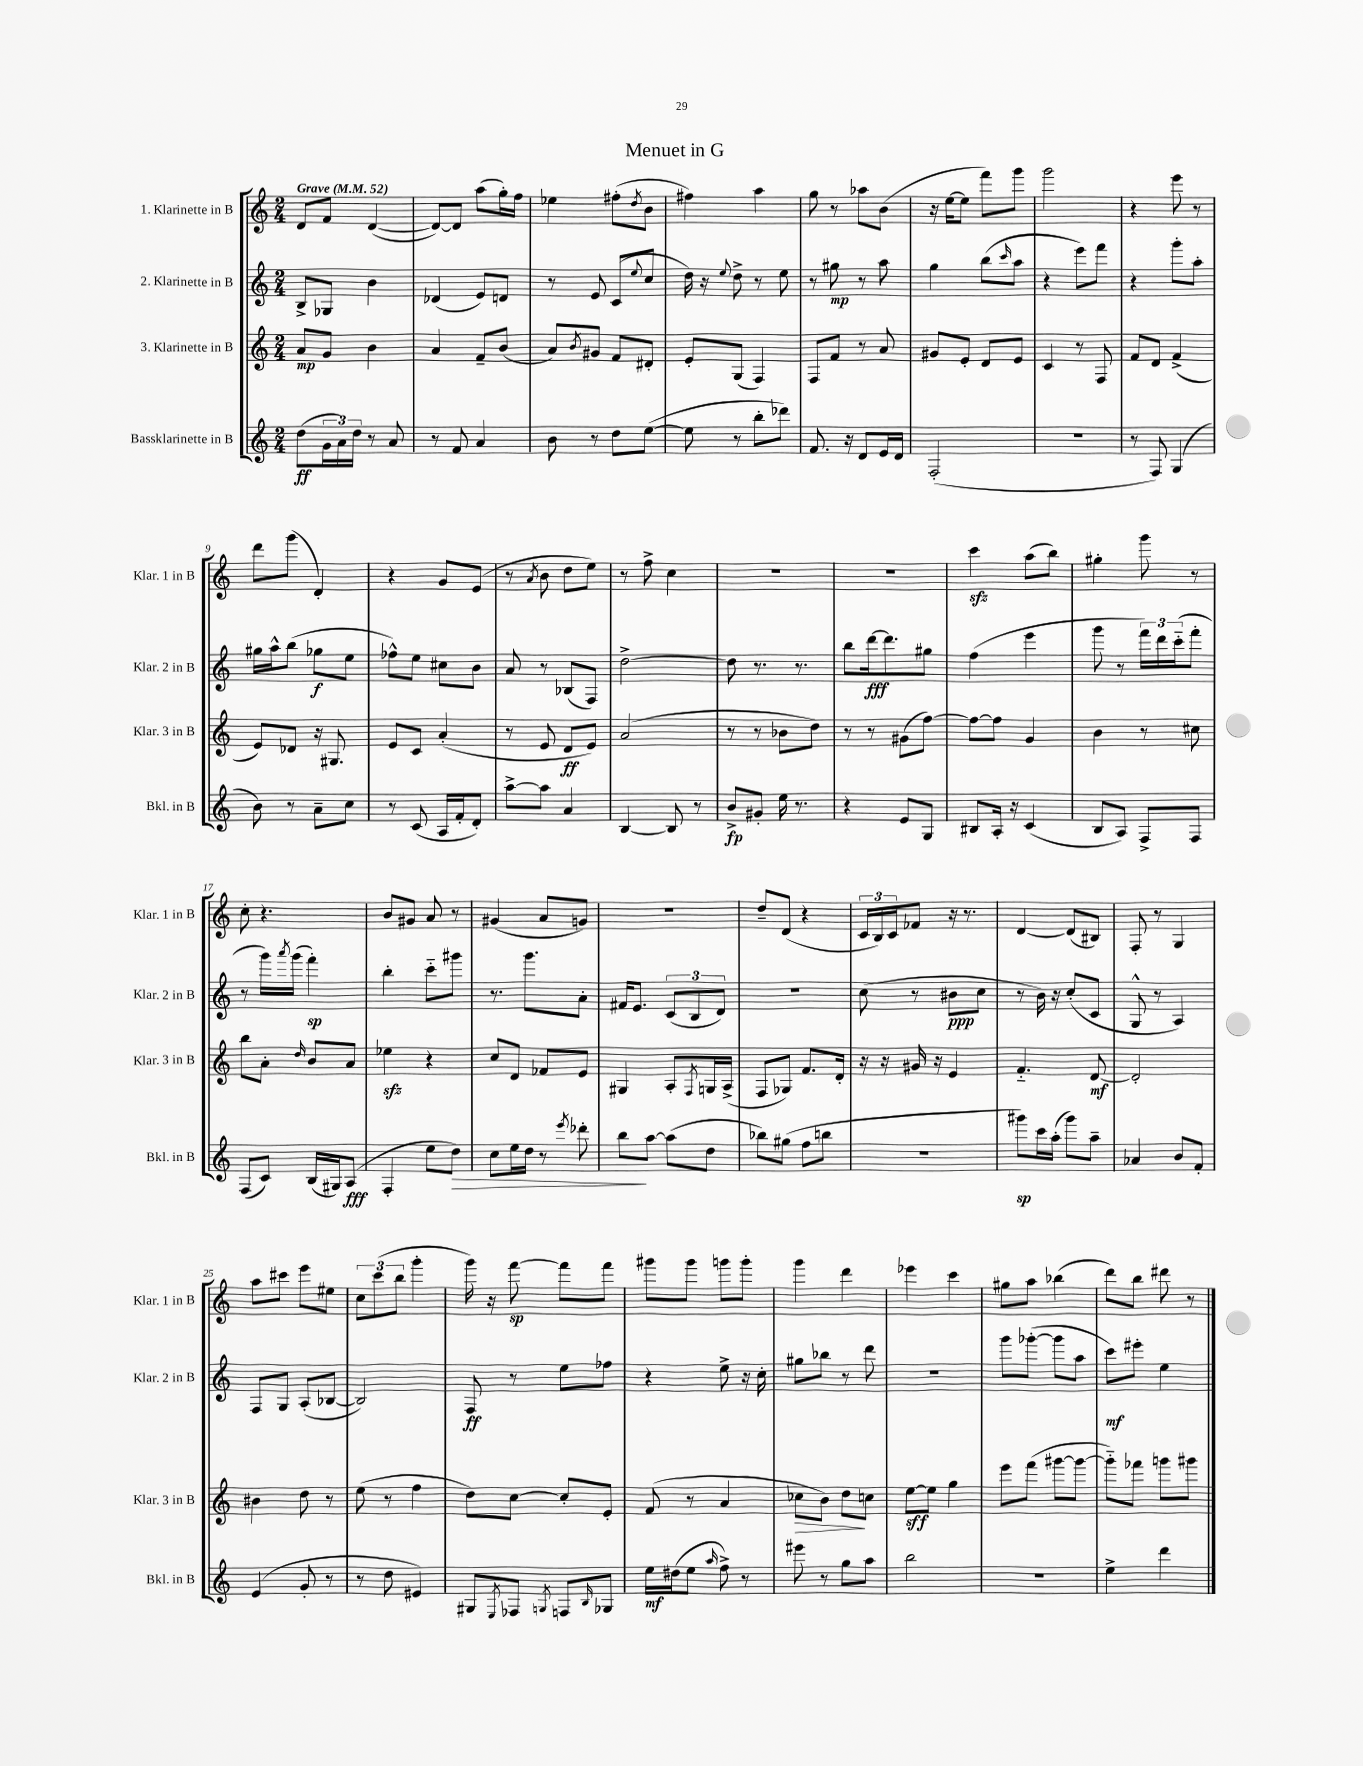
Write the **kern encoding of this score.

**kern	**dynam	**kern	**dynam	**kern	**dynam	**kern	**dynam
*part4	*part4	*part3	*part3	*part2	*part2	*part1	*part1
*staff4	*staff4	*staff3	*staff3	*staff2	*staff2	*staff1	*staff1
*I"Bassklarinette in B	*	*I"3. Klarinette in B	*	*I"2. Klarinette in B	*	*I"1. Klarinette in B	*
*I'Bkl. in B	*	*I'Klar. 3 in B	*	*I'Klar. 2 in B	*	*I'Klar. 1 in B	*
*clefG2	*	*clefG2	*	*clefG2	*	*clefG2	*
*k[]	*	*k[]	*	*k[]	*	*k[]	*
*M2/4	*	*M2/4	*	*M2/4	*	*M2/4	*
*MM52	*	*MM52	*	*MM52	*	*MM52	*
=1	=1	=1	=1	=1	=1	=1	=1
!	!	!	!	!	!	!LO:TX:a:B:t=Grave	!
(8dd\L	ff	8a/L	mp	8B^/L	.	8d/L	.
24g\L	.	8g/J	.	8G-X/J	.	8f/J	.
24a\)	.	.	.	.	.	.	.
24dd\JJ	.	.	.	.	.	.	.
8r	.	4b\	.	4b\	.	([4d/	.
8a/	.	.	.	.	.	.	.
=2	=2	=2	=2	=2	=2	=2	=2
8r	.	4a/	.	(4d-X/	.	8d/L_)	.
8f/	.	.	.	.	.	8d/J]	.
4a/	.	8f~/L	.	8e/L)	.	(8aa\L	.
.	.	(8b/J	.	8dn/J	.	16gg'\L)	.
.	.	.	.	.	.	16ff\JJ	.
=3	=3	=3	=3	=3	=3	=3	=3
8b\	.	8a/L)	.	8r	.	4ee-X\	.
.	.	8qb/	.	.	.	.	.
8r	.	8g#X/J	.	8e/	.	.	.
8dd\L	.	8f/L	.	(8c/L	.	(8ff#X'\L	.
.	.	.	.	8qqee/	.	8qdd/	.
([8ee\J	.	8d#X'/J	.	8cc/J	.	8b\J	.
=4	=4	=4	=4	=4	=4	=4	=4
8ee\]	.	8e'/L	.	16dd\)	.	4ff#X\)	.
.	.	.	.	16r	.	.	.
.	.	.	.	8qqee/	.	.	.
8r	.	(8G/J	.	8dd^\	.	.	.
8bb'\L	.	4F/)	.	8r	.	4aa\	.
8ddd-X\J)	.	.	.	8ee\	.	.	.
=5	=5	=5	=5	=5	=5	=5	=5
8.f/	.	8F/L	.	8r	.	8gg\	.
.	.	8f/J	.	8gg#X\	mp	8r	.
16r	.	.	.	.	.	.	.
8d/L	.	8r	.	8r	.	8aa-X\L	.
16e/L	.	8a/	.	8aa\	.	(8b\J	.
16d/JJ	.	.	.	.	.	.	.
=6	=6	=6	=6	=6	=6	=6	=6
(2F'/	.	8g#X/L	.	4gg\	.	16r	.
.	.	.	.	.	.	[16ee\KL	.
.	.	8e'/J	.	.	.	8ee\J]	.
.	.	8d/L	.	(8bb\L	.	8fff\L)	.
.	.	.	.	16qqccc/	.	.	.
.	.	8e/J	.	8aa\J	.	8ggg\J	.
=7	=7	=7	=7	=7	=7	=7	=7
2r	.	4c/	.	4r	.	2ggg\	.
.	.	8r	.	8eee\L)	.	.	.
.	.	8F/	.	8fff\J	.	.	.
=8	=8	=8	=8	=8	=8	=8	=8
8r	.	8f/L	.	4r	.	4r	.
8F/)	.	8d/J	.	.	.	.	.
(4G/	.	(4f^/	.	8ggg'\L	.	8eee\	.
.	.	.	.	8aa'\J	.	8r	.
!!LO:LB:g=z
=9	=9	=9	=9	=9	=9	=9	=9
8b\)	.	8e/L)	.	16gg#X\LL	.	8ddd\L	.
.	.	.	.	16aa^^\J	.	.	.
8r	.	8d-X/J	.	(8bb\J	.	(8ggg\J	.
8a~\L	.	16r	.	8gg-X\L	f	4d'/)	.
.	.	8.G#X/	.	.	.	.	.
8cc\J	.	.	.	8ee\J	.	.	.
=10	=10	=10	=10	=10	=10	=10	=10
8r	.	8e/L	.	8ff-X^^\L)	.	4r	.
(8c/	.	8c/J	.	8ee\J	.	.	.
16A/LL	.	(4a'/	.	8cc#X\L	.	8g/L	.
16f'/J	.	.	.	.	.	.	.
8d'/J)	.	.	.	8b\J	.	(8e/J	.
=11	=11	=11	=11	=11	=11	=11	=11
[8aa^\L	.	8r	.	8a/	.	8r	.
.	.	.	.	.	.	8qa/	.
8aa\J]	.	8e/	.	8r	.	8b\	.
4a/	.	8d/L	ff	(8B-X/L	.	8dd\L	.
.	.	8e/J)	.	8F/J)	.	8ee\J)	.
=12	=12	=12	=12	=12	=12	=12	=12
[4B/	.	(2a/	.	[2dd^\	.	8r	.
.	.	.	.	.	.	8ff^\	.
8B/]	.	.	.	.	.	4cc\	.
8r	.	.	.	.	.	.	.
=13	=13	=13	=13	=13	=13	=13	=13
8b^/L	fp	8r	.	8dd\]	.	2r	.
8g#X'/J	.	8r	.	8.r	.	.	.
16ee\	.	8b-X\L	.	.	.	.	.
8.r	.	.	.	8.r	.	.	.
.	.	8dd\J)	.	.	.	.	.
=14	=14	=14	=14	=14	=14	=14	=14
4r	.	8r	.	8bb\L	.	2r	.
.	.	8r	.	[16ddd\k	fff	.	.
.	.	.	.	8.ddd\]	.	.	.
8e/L	.	(8g#X\L	.	.	.	.	.
8G/J	.	[8ff\J)	.	8gg#X\J	.	.	.
=15	=15	=15	=15	=15	=15	=15	=15
8B#X/L	.	8ff\L_	.	(4ff\	.	4ccczz\	.
16A'/Jk	.	8ff\J]	.	.	.	.	.
16r	.	.	.	.	.	.	.
(4c/	.	4g/	.	4eee\	.	(8aa\L	.
.	.	.	.	.	.	8bb\J)	.
=16	=16	=16	=16	=16	=16	=16	=16
8B/L	.	4b\	.	8ggg\	.	4gg#X'\	.
8A/J)	.	.	.	8r	.	.	.
8F^/L	.	8r	.	24fff\LL)	.	8ggg\	.
.	.	.	.	24ddd\	.	.	.
.	.	.	.	(24ccc\J	.	.	.
8F/J	.	8cc#X\	.	8fff'\J	.	8r	.
!!LO:LB:g=z
=17	=17	=17	=17	=17	=17	=17	=17
(8F/L	.	8bb\L	.	8r	.	8cc'\	.
8c/J)	.	8a'\J	.	16ggg\LL)	.	4.r	.
.	.	.	.	8qaaa/	.	.	.
.	.	.	.	(16ggg\JJ	.	.	.
.	.	16qqdd/	.	.	.	.	.
(16B/LL	.	8b/L	.	4fff'\)	sp	.	.
16G#X/J)	.	.	.	.	.	.	.
(8A/J	fff	8a/J	.	.	.	.	.
=18	=18	=18	=18	=18	=18	=18	=18
4F'/	.	4ee-Xzz\	.	4bb'\	.	8b/L	.
.	.	.	.	.	.	8g#X/J	.
8ee\L	.	4r	.	8ccc\L	.	8a/	.
!	!LO:HP:b	!	!	!	!	!	!
8dd\J)	>	.	.	8ggg#X\J	.	8r	.
=19	=19	=19	=19	=19	=19	=19	=19
8cc\L	.	8cc/L	.	8.r	.	(4g#X/	.
16ee\L	.	8d/J	.	.	.	.	.
16dd\JJ	.	.	.	8.ggg\L	.	.	.
8r	.	8f-X/L	.	.	.	8a/L	.
8qeee/	.	.	.	.	.	.	.
8ddd-X'\	.	8e/J	.	8a'\J	.	8gn/J)	.
=20	=20	=20	=20	=20	=20	=20	=20
8bb\L	.	4G#X/	.	16f#X/KL	.	2r	.
.	.	.	.	8.e/J	.	.	.
[8aa\J	]	.	.	.	.	.	.
(8aa\L]	.	8A'/L	.	(12c/L	.	.	.
.	.	.	.	12B/	.	.	.
.	.	8qF/	.	.	.	.	.
8dd\J	.	16Gn/L	.	.	.	.	.
.	.	.	.	12d/J)	.	.	.
.	.	(16A^/JJ	.	.	.	.	.
=21	=21	=21	=21	=21	=21	=21	=21
8bb-X\L)	.	8F/L	.	2r	.	8dd~/L	.
(8gg#X\J	.	8G-X/J)	.	.	.	(8d/J	.
8ff\L	.	8.f/L	.	.	.	4r	.
8bbn\J	.	.	.	.	.	.	.
.	.	16d'/Jk	.	.	.	.	.
=22	=22	=22	=22	=22	=22	=22	=22
2r	.	16r	.	(8cc\	.	24c/LL	.
.	.	.	.	.	.	24B/)	.
.	.	16r	.	.	.	.	.
.	.	.	.	.	.	24c/J	.
.	.	16g#X/	.	8r	.	8f-X/J	.
.	.	16r	.	.	.	.	.
.	.	4e/	.	8b#X\L	ppp	16r	.
.	.	.	.	.	.	8.r	.
.	.	.	.	8cc\J	.	.	.
=23	=23	=23	=23	=23	=23	=23	=23
8ggg#X\L)	sp	4.f/	.	8r	.	[4d/	.
16ccc\L	.	.	.	16b\)	.	.	.
(16aa'\JJ	.	.	.	16r	.	.	.
8ggg#\L)	.	.	.	(8cc'/L	.	(8d/L]	.
8aa~\J	.	[8d/	mf	8c/J	.	8B#X/J)	.
=24	=24	=24	=24	=24	=24	=24	=24
4a-X/	.	2d'/]	.	8G^^/	.	8F'/	.
.	.	.	.	8r	.	8r	.
8b/L	.	.	.	4A/)	.	4G/	.
8f'/J	.	.	.	.	.	.	.
!!LO:LB:g=z
=25	=25	=25	=25	=25	=25	=25	=25
(4e/	.	4b#X\	.	8F/L	.	8aa\L	.
.	.	.	.	8G/J	.	8ccc#X\J	.
8g'/	.	8dd\	.	(8A'/L	.	8eee\L	.
8r	.	8r	.	[8B-X/J	.	8ee#X\J	.
=26	=26	=26	=26	=26	=26	=26	=26
8r	.	(8ee\	.	2B-/])	.	12cc\L	.
.	.	.	.	.	.	(12ccc\	.
8dd\	.	8r	.	.	.	.	.
.	.	.	.	.	.	12bb\J	.
4e#X/)	.	4ff\	.	.	.	4ggg'\	.
=27	=27	=27	=27	=27	=27	=27	=27
8G#X/L	.	8dd\L)	.	8F/	ff	16ggg\)	.
.	.	.	.	.	.	16r	.
8qE/	.	.	.	.	.	.	.
8F-X/J	.	[8cc\J	.	8r	.	[8fff\	sp
8qGn/	.	.	.	.	.	.	.
8Fn/L	.	8cc'/L]	.	8ee\L	.	8fff\L]	.
16qqB/	.	.	.	.	.	.	.
8G-X/J	.	8e'/J	.	8ff-X\J	.	8fff\J	.
=28	=28	=28	=28	=28	=28	=28	=28
16ee\LL	mf	(8f/	.	4r	.	8ggg#X\L	.
(16dd#X\J	.	.	.	.	.	.	.
8ee\J	.	8r	.	.	.	8ggg#\J	.
16qqaa/	.	.	.	.	.	.	.
8ff^\)	.	4a/	.	8ee^\	.	8gggn\L	.
8r	.	.	.	16r	.	8ggg'\J	.
.	.	.	.	16cc'\	.	.	.
=29	=29	=29	=29	=29	=29	=29	=29
!	!	!	!LO:HP:b	!	!	!	!
8eee#X\	.	8cc-X\L	>	8gg#X\L	.	4ggg\	.
8r	.	8b\J)	.	8bb-X\J	.	.	.
8gg\L	.	8dd\L	.	8r	.	4ddd\	.
8aa\J	.	8ccn\J	]	8ddd\	.	.	.
=30	=30	=30	=30	=30	=30	=30	=30
2bb\	.	[8ee\L	sff	2r	.	4eee-X\	.
.	.	8ee\J]	.	.	.	.	.
.	.	4gg\	.	.	.	4ccc\	.
=31	=31	=31	=31	=31	=31	=31	=31
2r	.	8eee\L	.	8ggg\L	.	8gg#X\L	.
.	.	(8fff\J	.	([8ggg-X'\J	.	8aa\J	.
.	.	[8ggg#X\L	.	8ggg-\L]	.	(4bb-X\	.
.	.	8ggg#\J_	.	8aa\J	.	.	.
=32	=32	=32	=32	=32	=32	=32	=32
4ee^\	.	8ggg#\L])	.	8ccc\L)	mf	8ddd\L)	.
.	.	8fff-X\J	.	8eee#X'\J	.	8bb\J	.
4ddd\	.	8gggn\L	.	4ee\	.	8ddd#X\	.
.	.	8ggg#X\J	.	.	.	8r	.
==	==	==	==	==	==	==	==
*-	*-	*-	*-	*-	*-	*-	*-
